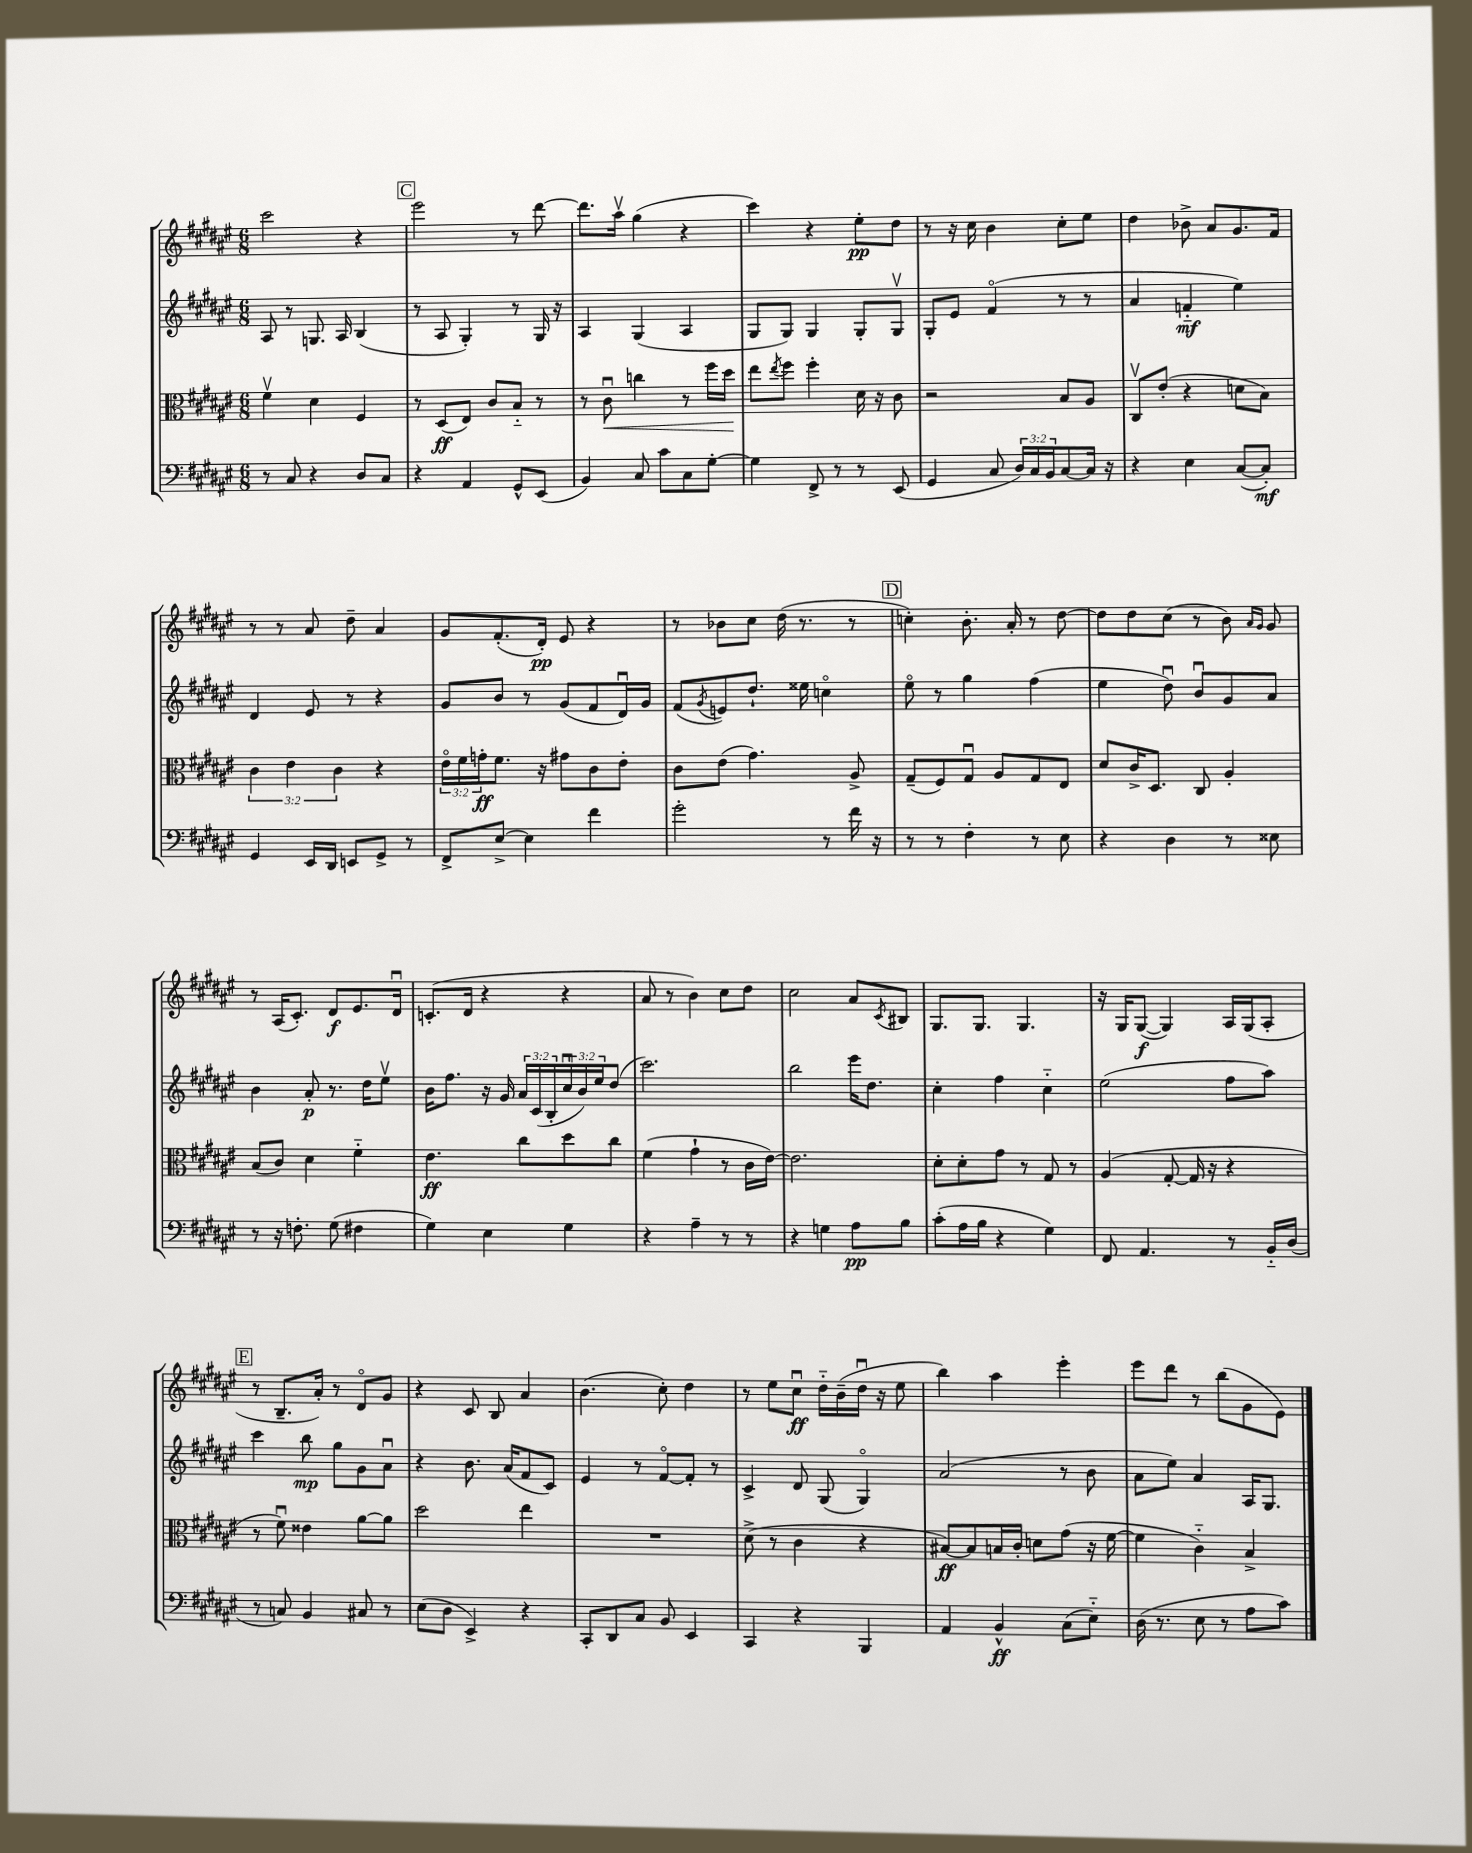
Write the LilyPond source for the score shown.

<<
\new StaffGroup <<
\new Staff = "s0" {
    \clef treble \key fis \major \numericTimeSignature \time 6/8
    cis'''2 r4 |
    \mark \markup { \box "C" } eis'''2 r8 dis'''8~ |
    dis'''8. ais''16\upbow gis''4( r4 |
    cis'''4) r4 eis''8-.\pp dis''8 |
    r8 r16 cis''16 b'4 cis''8-. eis''8 |
    dis''4 bes'8-> ais'8 gis'8. fis'16 |
    r8 r8 ais'8 dis''8-- ais'4 |
    gis'8 fis'8.-.( dis'16-.\pp) eis'8 r4 |
    r8 bes'8 cis''8 dis''16( r8. r8 |
    \mark \markup { \box "D" } c''4-.) b'8.-. ais'16-. r8 dis''8~ |
    dis''8 dis''8 cis''8( r8 b'8) \grace { ais'16 gis'16 } gis'8 |
    r8 ais16( cis'8.-.) dis'8\f eis'8. dis'16\downbow |
    c'8.-.( dis'16 r4 r4 |
    ais'8 r8 b'4) cis''8 dis''8 |
    cis''2 ais'8 \acciaccatura { cis'8 } bis8 |
    gis8. gis8. gis4. |
    r16 gis16 gis8~\f( gis4) ais16 gis16( ais8-. |
    \mark \markup { \box "E" } r8 b8.-- ais'16-.) r8 dis'8\flageolet gis'8 |
    r4 cis'8 b8 ais'4 |
    b'4.( cis''8-.) dis''4 |
    r8 eis''8 cis''8\downbow\ff dis''16-_ b'16--( dis''16\downbow r16 eis''8 |
    b''4) ais''4 eis'''4-. |
    eis'''8 dis'''8 r8 b''8( gis'8 eis'8) \bar "|." |
}
\new Staff = "s1" {
    \clef treble \key fis \major \numericTimeSignature \time 6/8 \override Staff.TupletNumber.text = #tuplet-number::calc-fraction-text
    ais8 r8 g8. ais16 b4( |
    \mark \markup { \box "C" } r8 ais8 gis4-.) r8 gis16 r16 |
    ais4 gis4( ais4 |
    gis8 gis8) gis4 gis8-. gis8\upbow |
    gis8-. eis'8 fis'4\flageolet( r8 r8 |
    ais'4 f'4-_\mf eis''4) |
    dis'4 eis'8 r8 r4 |
    gis'8 b'8 r8 gis'8( fis'8 dis'16\downbow) gis'16 |
    fis'8( \acciaccatura { gis'8 } e'8) dis''8.-! eisis''16 c''4\flageolet |
    \mark \markup { \box "D" } eis''8\flageolet r8 gis''4 fis''4( |
    eis''4 dis''8\downbow) b'8\downbow gis'8 ais'8 |
    b'4 ais'8-.\p r8. dis''16 eis''8\upbow |
    b'16 fis''8. r16 gis'16 \tuplet 3/2 { ais'16 cis'16( b16-. } \tuplet 3/2 { cis''16\downbow b'16) eis''16 } dis''8( |
    cis'''2.) |
    b''2 eis'''16 dis''8. |
    cis''4-. fis''4 cis''4-_ |
    eis''2( fis''8 ais''8) |
    \mark \markup { \box "E" } cis'''4 b''8\mp gis''8 gis'8 ais'8\downbow |
    r4 b'8. ais'16( fis'8 cis'8) |
    eis'4 r8 fis'8~\flageolet fis'8-. r8 |
    cis'4-> dis'8 gis8( gis4\flageolet) |
    ais'2( r8 b'8 |
    ais'8 eis''8) ais'4 ais16 gis8. \bar "|." |
}
\new Staff = "s2" {
    \clef alto \key fis \major \numericTimeSignature \time 6/8 \override Staff.TupletNumber.text = #tuplet-number::calc-fraction-text
    fis'4\upbow dis'4 fis4 |
    \mark \markup { \box "C" } r8 dis8\ff( eis8) cis'8 b8-_ r8 |
    r8 cis'8\downbow\< c''4 r8 fis''16 dis''16\! |
    eis''8 \acciaccatura { eis''8 } fis''8 fis''4-. dis'16 r16 cis'8 |
    r2 b8 ais8 |
    cis8\upbow eis'8-.( r4 d'8 b8) |
    \tuplet 3/2 { cis'4 eis'4 cis'4 } r4 |
    \tuplet 3/2 { eis'16\flageolet fis'16 g'16-.\ff } fis'8. r16 gis'8 cis'8 eis'8-. |
    cis'8 eis'8( gis'4.) ais8-> |
    \mark \markup { \box "D" } gis8--( fis8) gis8\downbow ais8 gis8 eis8 |
    dis'8 cis'16-> dis8. cis8 ais4-. |
    b8( cis'8) dis'4 fis'4-_ |
    eis'4.\ff cis''8 dis''8 cis''8 |
    fis'4( gis'4-! r8 cis'16 eis'16~) |
    eis'2. |
    dis'8-. dis'8-. gis'8 r8 gis8 r8 |
    ais4( gis8~-. gis16 r16 r4 |
    \mark \markup { \box "E" } r8 fis'8\downbow) eisis'4 ais'8~ ais'8 |
    dis''2 eis''4 |
    R2. |
    dis'8->( r8 cis'4 r4 |
    bis8~\ff) bis8 b16 cis'16-. d'8 gis'8( r16 fis'16~ |
    fis'4 cis'4-_) b4-> \bar "|." |
}
\new Staff = "s3" {
    \clef bass \key fis \major \numericTimeSignature \time 6/8 \override Staff.TupletNumber.text = #tuplet-number::calc-fraction-text
    r8 cis8 r4 dis8 cis8 |
    \mark \markup { \box "C" } r4 ais,4 gis,8-^ eis,8( |
    b,4) cis8 cis'8 cis8 gis8~-. |
    gis4 fis,8-> r8 r8 eis,8( |
    gis,4 cis8 \tuplet 3/2 { dis16) cis16 b,16 } cis8~ cis16 r16 |
    r4 eis4 cis8~( cis8-.\mf) |
    gis,4 eis,16 dis,16 e,8 gis,8-> r8 |
    fis,8-> eis8~-> eis4 fis'4 |
    gis'2-. r8 fis'16 r16 |
    \mark \markup { \box "D" } r8 r8 fis4-. r8 eis8 |
    r4 dis4 r8 eisis8 |
    r8 r16 f8.-. gis8( fis4 |
    gis4) eis4 gis4 |
    r4 ais4-- r8 r8 |
    r4 g4 ais8\pp b8 |
    cis'8-.( ais16 b16 r4 gis4) |
    fis,8 ais,4. r8 b,16-_ dis16( |
    \mark \markup { \box "E" } r8 c8) b,4 cis8 r8 |
    eis8( dis8 eis,4->) r4 |
    cis,8-. dis,8 cis8 b,8 eis,4 |
    cis,4 r4 b,,4 |
    ais,4 b,4-^\ff cis8( eis8-_) |
    dis16( r8. eis8 r8 ais8 cis'8) \bar "|." |
}
>>
>>
\layout { \context { \Score \remove "Bar_number_engraver" } }
